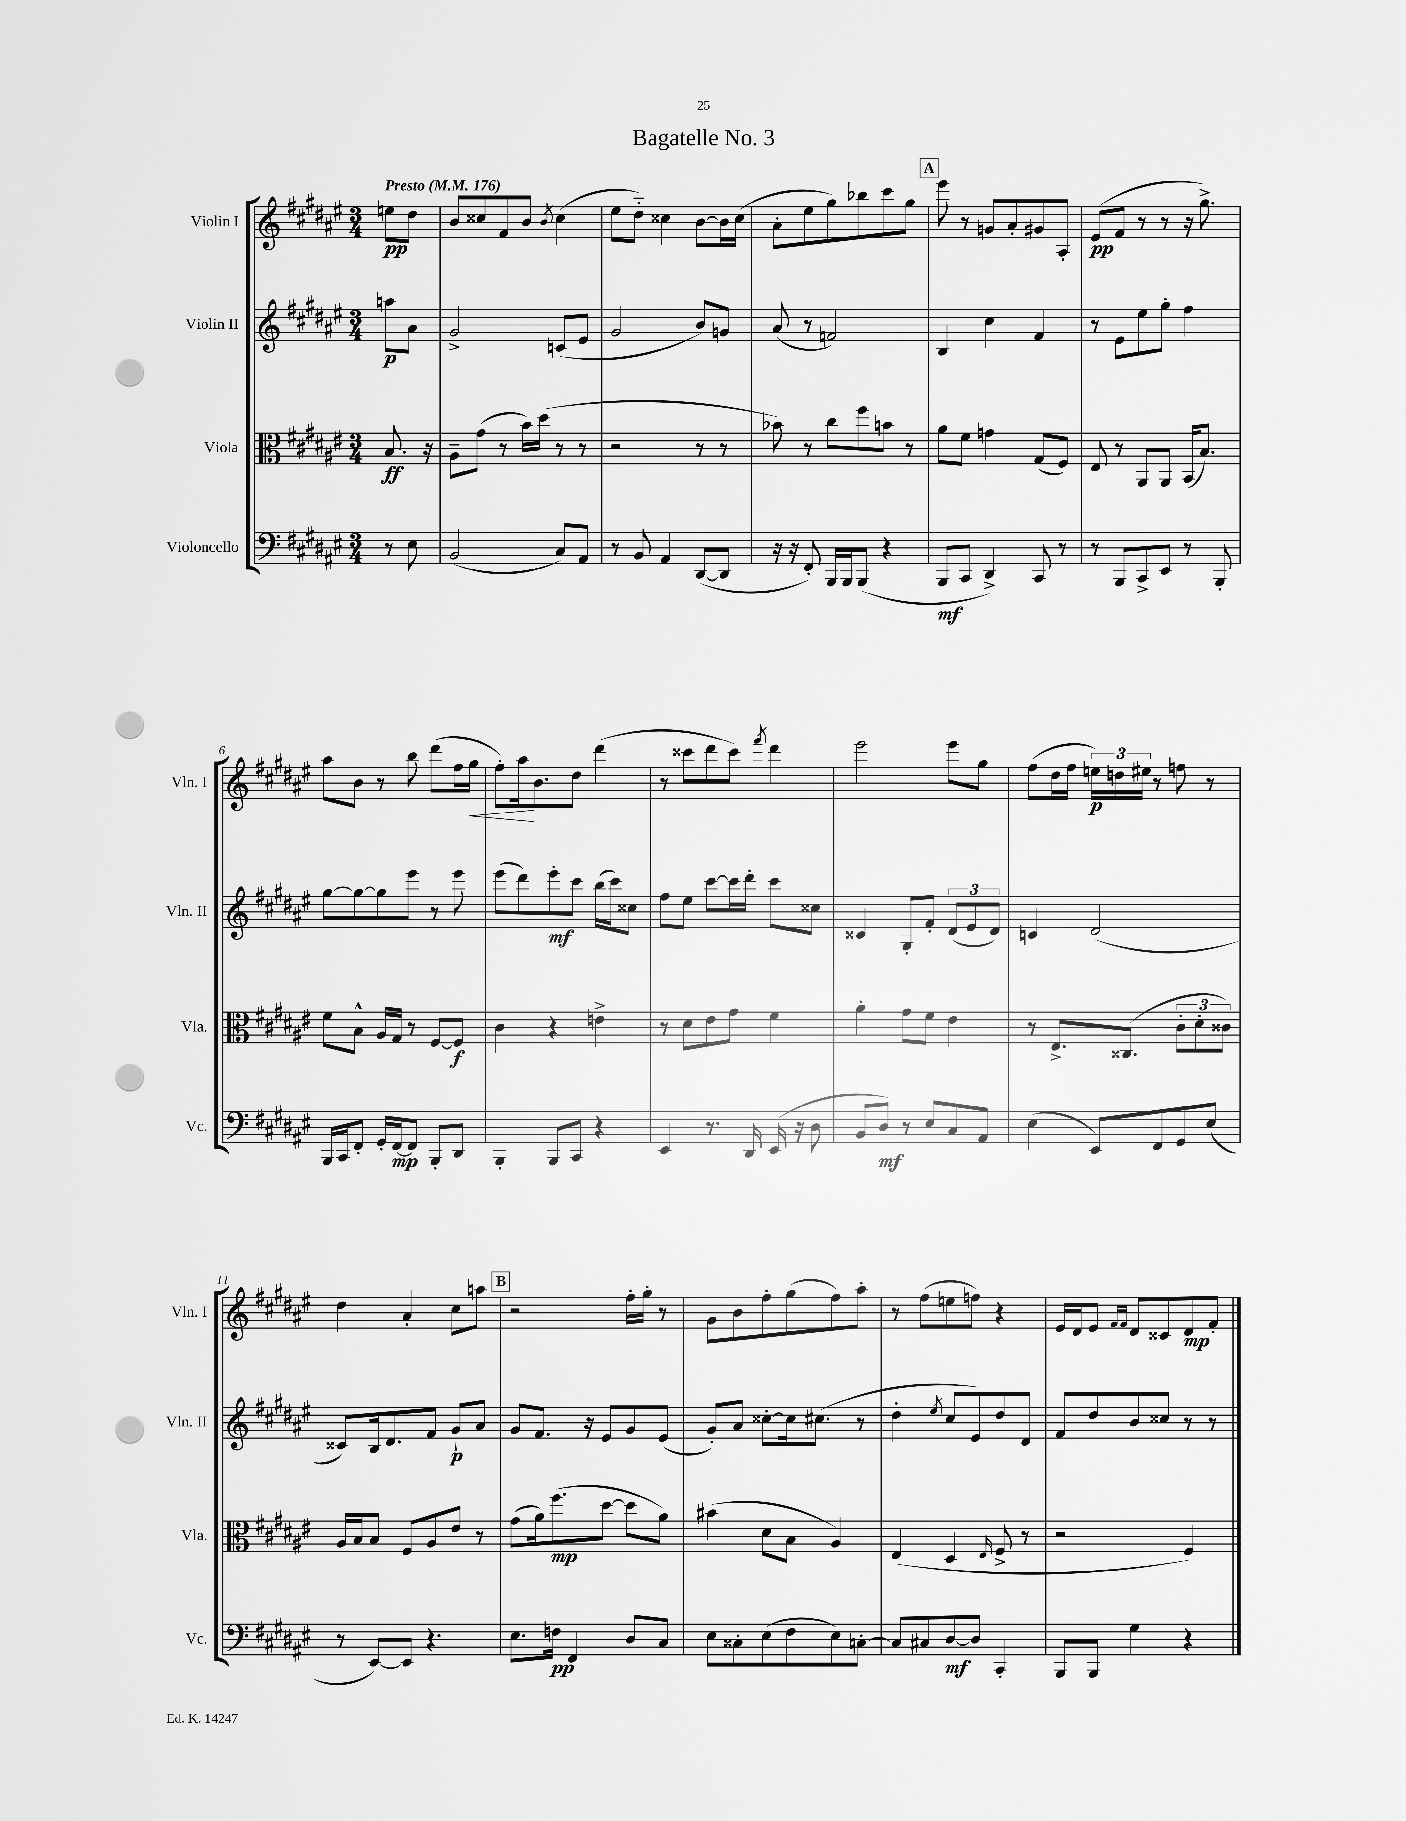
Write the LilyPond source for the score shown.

\header { title = "Bagatelle No. 3" }
<<
\new StaffGroup <<
\new Staff = "s0" \with { instrumentName = "Violin I" shortInstrumentName = "Vln. I" } {
    \clef treble \key fis \major \numericTimeSignature \time 3/4 \partial 4 \tempo "Presto" 4 = 176
    e''8\pp dis''8 |
    b'8 cisis''8 fis'8 b'8 \acciaccatura { b'8 } cisis''4( |
    eis''8 dis''8-_) cisis''4 b'8~ b'16 cisis''16( |
    ais'8-. eis''8 gis''8) bes''8 cis'''8 gis''8 |
    \mark \markup { \box "A" } eis'''8 r8 g'8 ais'8-. gis'8 ais8-. |
    eis'8\pp( fis'8 r8 r8 r16 gis''8.->) |
    ais''8 b'8 r8 b''8 dis'''8( fis''16 gis''16\< |
    fis''8-.) ais''16\! b'8. dis''8 dis'''4( |
    r8 cisis'''8 dis'''8 cisis'''8) \acciaccatura { fis'''8 } dis'''4 |
    eis'''2 eis'''8 gis''8 |
    fis''8( dis''16 fis''16 \tuplet 3/2 { e''16\p) d''16 eis''16 } r8 f''8 r8 |
    dis''4 ais'4-. cis''8 a''8 |
    \mark \markup { \box "B" } r2 fis''16-. gis''16-. r8 |
    gis'8 b'8 fis''8-. gis''8( fis''8) ais''8-. |
    r8 fis''8( e''8 f''8) r4 |
    eis'16 dis'16 eis'8 \grace { fis'16 fis'16 } dis'8 cisis'8 dis'8\mp fis'8-. \bar "|." |
}
\new Staff = "s1" \with { instrumentName = "Violin II" shortInstrumentName = "Vln. II" } {
    \clef treble \key fis \major \numericTimeSignature \time 3/4 \partial 4
    a''8\p ais'8 |
    gis'2-> c'8( eis'8 |
    gis'2 b'8) g'8 |
    ais'8( r8 f'2) |
    \mark \markup { \box "A" } b4 cis''4 fis'4 |
    r8 eis'8 eis''8 gis''8-. fis''4 |
    gis''8~ gis''8~ gis''8 eis'''8 r8 eis'''8 |
    eis'''8( dis'''8) eis'''8-.\mf cis'''8 b''16( cis'''16) cisis''8 |
    fis''8 eis''8 cis'''8~ cis'''16 dis'''16-. cis'''8 cisis''8 |
    cisis'4 gis8-. fis'8-. \tuplet 3/2 { dis'8( eis'8 dis'8) } |
    c'4 dis'2( |
    cisis'8) b16 dis'8. fis'8 gis'8-!\p ais'8 |
    \mark \markup { \box "B" } gis'8 fis'8. r16 eis'8 gis'8 eis'8( |
    gis'8-.) ais'8 cisis''8~-. cisis''16 cis''8.( r8 |
    dis''4-. \acciaccatura { eis''8 } cis''8 eis'8) dis''8 dis'8 |
    fis'8 dis''8 b'8 cisis''8 r8 r8 \bar "|." |
}
\new Staff = "s2" \with { instrumentName = "Viola" shortInstrumentName = "Vla." } {
    \clef alto \key fis \major \numericTimeSignature \time 3/4 \partial 4
    b8.\ff r16 |
    ais8-- gis'8( r8 b'16) dis''16( r8 r8 |
    r2 r8 r8 |
    bes'8) r8 cis''8 fis''8 b'8 r8 |
    \mark \markup { \box "A" } ais'8 fis'8 g'4 gis8( fis8) |
    eis8 r8 ais,8 ais,8 b,16( b8.) |
    fis'8 b8-^ ais16 gis16 r8 fis8~ fis8\f |
    cis'4 r4 e'4-> |
    r8 dis'8 eis'8 gis'8 fis'4 |
    ais'4-. gis'8 fis'8 eis'4 |
    r8 eis8.-> cisis8.( \tuplet 3/2 { cis'8-. dis'8-. cisis'8) } |
    ais16 b16 b8 fis8 ais8 eis'8 r8 |
    \mark \markup { \box "B" } gis'8( ais'16) fis''8.\mp( dis''8~ dis''8 ais'8) |
    bis'4( dis'8 b8 ais4) |
    eis4( dis4 \grace { eis16 } fis8-> r8 |
    r2 fis4) \bar "|." |
}
\new Staff = "s3" \with { instrumentName = "Violoncello" shortInstrumentName = "Vc." } {
    \clef bass \key fis \major \numericTimeSignature \time 3/4 \partial 4
    r8 eis8 |
    b,2( cis8) ais,8 |
    r8 b,8 ais,4 dis,8~( dis,8 |
    r16 r16 fis,8-.) b,,16 b,,16 b,,8( r4 |
    \mark \markup { \box "A" } b,,8\mf cis,8 dis,4->) cis,8 r8 |
    r8 b,,8 cis,8-> eis,8 r8 b,,8-. |
    b,,16 cis,16 fis,8-. gis,16-. fis,16~\mp fis,8 b,,8-. dis,8 |
    b,,4-. b,,8 cis,8 r4 |
    eis,4 r8. dis,16 eis,16( r16 dis8 |
    b,8 dis8\mf) r8 eis8 cis8 ais,8 |
    eis4( eis,8) fis,8 gis,8 eis8( |
    r8 eis,8~) eis,8 r4. |
    \mark \markup { \box "B" } eis8. f16\pp fis,4 dis8 cis8 |
    eis8 cisis8-. eis8( fis8 eis8) c8~-. |
    c8 cis8 dis8~\mf dis8 cis,4-. |
    b,,8 b,,8 gis4 r4 \bar "|." |
}
>>
>>
